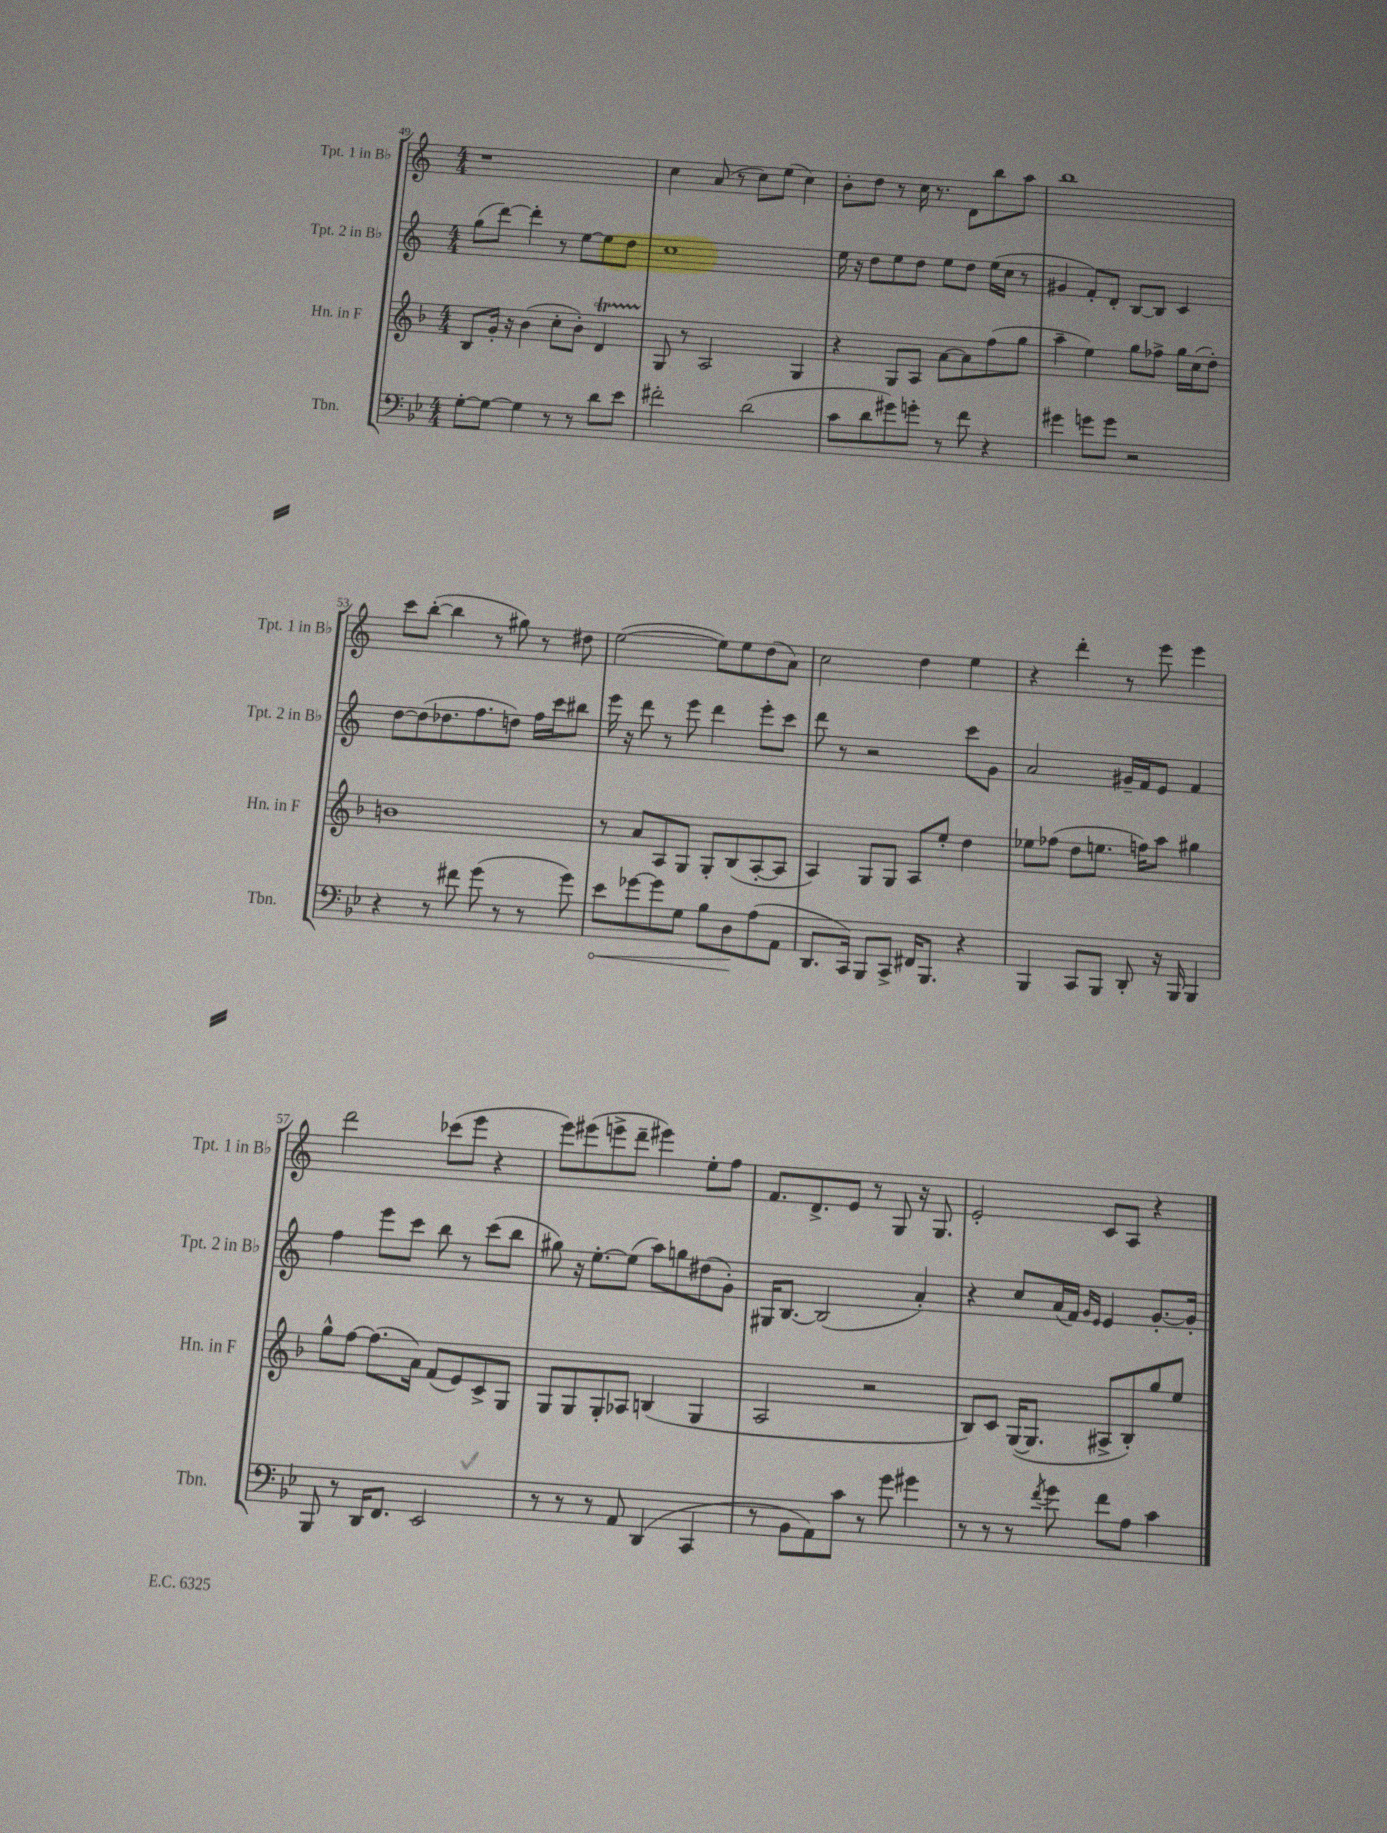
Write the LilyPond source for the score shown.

<<
\new StaffGroup <<
\new Staff = "s0" \with { instrumentName = "Tpt. 1 in Bb" shortInstrumentName = "Tpt. 1 in Bb" } {
    \clef treble \key c \major \numericTimeSignature \time 4/4
    r1 |
    c''4 a'8( r8 c''8) e''8( c''4) |
    b'8-. d''8 r8 c''16 r8. d'8 b''8 a''8 |
    b''1 |
    c'''8 b''8~-.( b''4 r8 gis''8) r8 dis''8 |
    e''2~( e''8) e''8 d''8( a'8) |
    c''2 d''4 e''4 |
    r4 d'''4-. r8 e'''8 e'''4 |
    d'''2 ces'''8( e'''8 r4 |
    e'''8) eis'''8( e'''8-> d'''8-- eis'''4) e''8-. f''8 |
    f'8. d'8.-> e'8 r8 g8 r16 g8. |
    e'2-. c'8 a8 r4 \bar "|." |
}
\new Staff = "s1" \with { instrumentName = "Tpt. 2 in Bb" shortInstrumentName = "Tpt. 2 in Bb" } {
    \clef treble \key c \major \numericTimeSignature \time 4/4
    g''8( d'''8~) d'''4-. r8 e''8~ e''8 d''8 |
    c''1 |
    e''16 r16 d''8 e''8 d''8 e''8 d''8 e''16( c''16 r8 |
    gis'4 f'8-.) d'8-. b8~ b8 c'4 |
    d''8~ d''8( des''8. f''8. d''8) f''16 c'''16 bis''8 |
    e'''16 r16 d'''8 r8 e'''8 d'''4 e'''8-. c'''8 |
    d'''8 r8 r2 c'''8 g'8 |
    a'2 gis'16-- f'16 e'8 f'4 |
    f''4 e'''8 c'''8 b''8 r8 c'''8( b''8 |
    gis''8) r16 e''8.~-. e''8( a''8) g''8 dis''8( g'8-.) |
    gis16 b8.~ b2( a'4-.) |
    r4 c''8 a'16( f'16) \grace { g'16 e'16 } e'4 g'8.~-. g'16-. \bar "|." |
}
\new Staff = "s2" \with { instrumentName = "Hn. in F" shortInstrumentName = "Hn. in F" } {
    \clef treble \key f \major \numericTimeSignature \time 4/4
    bes8 g'16-. r16 bes'4( c''8-. bes'8-.) d'4\startTrillSpan |
    g8\stopTrillSpan r8 a2 g4 |
    r4 g8 a8 a'8~ a'8 f''8( g''8 |
    a''4-- e''4) g''8 fes''8-> g''16 c''16( d''8-.) |
    b'1 |
    r8 a'8 a8 g8 g8-. bes8( a8~-. a8 |
    a4) g8 g8 a8 e''8-. d''4 |
    ees''8 fes''8( d''8 e''8. f''16) a''8 gis''4 |
    g''8-^ f''8~ f''8.( a'16) f'8( e'8) c'8-> g8 |
    g8 g8 g8-. aes8 b4( g4 |
    a2 r2 |
    bes8) c'8 g16~( g8. ais8-> bes8-.) g''8 e''8 \bar "|." |
}
\new Staff = "s3" \with { instrumentName = "Tbn." shortInstrumentName = "Tbn." } {
    \clef bass \key bes \major \numericTimeSignature \time 4/4
    g8~-. g8~ g4 r8 r8 d'8 ees'8 |
    fis'2-. d'2( |
    c'8 d'8 gis'8) g'8-. r8 f'8 r4 |
    gis'4 g'8 g'8 r2 |
    r4 r8 fis'8 g'8( r8 r8 g'8) |
    \once \override Hairpin.circled-tip = ##t ees'8\< ges'8~ ges'8 g8 bes8 d8\! a8( a,8 |
    d,8. c,16) bes,,8 c,8-> fis,16 bes,,8. r4 |
    bes,,4 c,8 bes,,8 d,8-. r16 bes,,16 bes,,4 |
    bes,,8 r8 d,16 f,8. ees,2 |
    r8 r8 r8 a,8 d,4( c,4 |
    r8 bes,8 a,8) c'8 r8 g'8 gis'4 |
    r8 r8 r8 \acciaccatura { f'8 } g'8 f'8 a8 c'4 \bar "|." |
}
>>
>>
\layout { \context { \Score currentBarNumber = #49 } }
